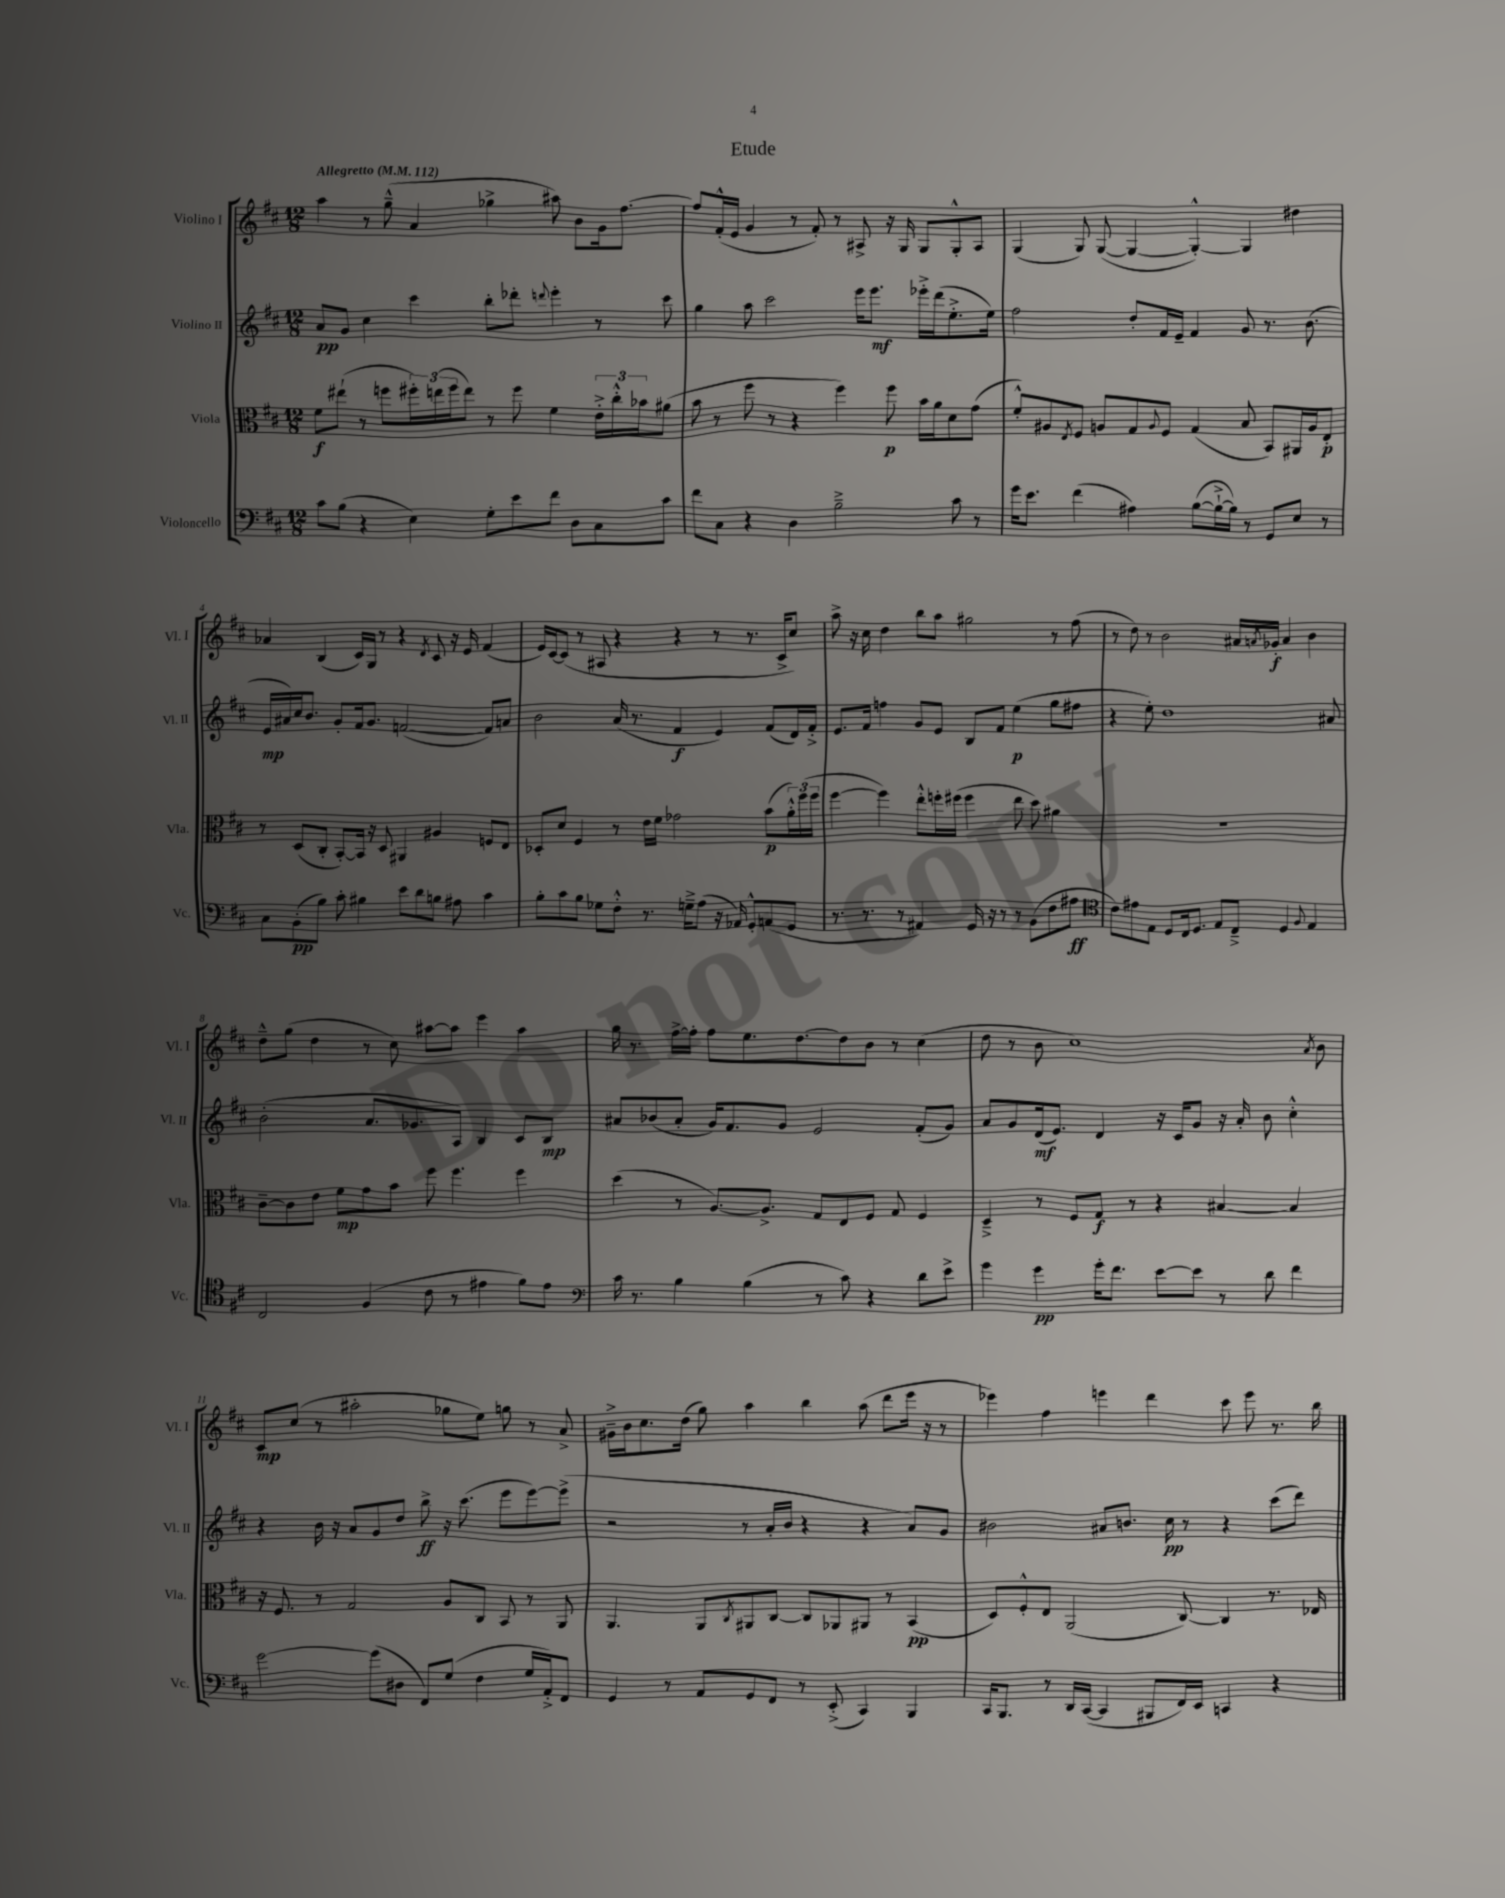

**kern	**kern	**kern	**kern
*staff4	*staff3	*staff2	*staff1
*clefF4	*clefC3	*clefG2	*clefG2
*k[f#c#]	*k[f#c#]	*k[f#c#]	*k[f#c#]
*M12/8	*M12/8	*M12/8	*M12/8
*MM112	*MM112	*MM112	*MM112
8c#	8f#	8a	4aa
(8B	(8ee#`	8g	.
4r	8r	4cc#	8r
.	8ff	.	(8gg~^^
4E)	24ff#')	4ccc#	4a
.	(24ee	.	.
.	24ff#	.	.
.	8ee)	.	.
8G'	8r	8bb'	4gg-^
8e	8ff#	8ddd-'	.
.	.	8qqddd	.
8f#	4f#	4eee'	8aa#)
8D	.	.	8b
8C#	24e'^	8r	16g
.	24cc#'^^	.	.
.	.	.	[8.ff#
.	24b-	.	.
8c#	(8a#	8ccc#	.
=	=	=	=
8f#	8b	4gg	8ff#]
8C#	8r	.	(16f#'^^
.	.	.	16e
4r	8ff#	8aa	4g
.	8r	2ccc#	.
4D	4r	.	8r
.	.	.	8f#')
2B~^	4ff#)	.	8r
.	.	16eee	8A#^
.	.	8.eee	.
.	8ff#	.	16r
.	.	.	16G
.	16b	16eee-'^	8G
.	16a	(16ddd	.
8c#	8d	8.ee'^	8G'^^
8r	(8g	.	8A#
.	.	16ee)	.
=	=	=	=
16g	8f#'^^)	2ff#	(4G
8.e	.	.	.
.	8A#	.	.
.	8qE	.	.
(4f#	8F#	.	8G)
.	8A	.	([8G
4A#)	8G	8dd'	4G_
.	8qqA	.	.
.	8F#	16f#	.
.	.	16e~	.
([8B	(4G	4f#	4G'^^_)
16B`^_	.	.	.
16B])	.	.	.
8r	8B	8g	4G]
8GG	8BB)	8.r	.
8E	16AA#	.	4dd#
.	16A	(8.b	.
8r	8E'	.	.
=	=	=	=
8C#	8r	16e	4a-
.	.	16a#)	.
(8BB'	(8D	16cc#	.
.	.	8.b	.
8B)	8C#'	.	(4B
8c#'	[8BB')	8g'	.
4B#	16BB]	16f#	16c#)
.	16r	8.g	16G
.	8D	.	8r
8e	4AA#	([2f	4r
8d	.	.	.
.	.	.	8qd
8B	4A#	.	8c#
8A#	.	.	16r
.	.	.	16e
4c#	8F	8f])	(4f#
.	8E	8a	.
=	=	=	=
8B'	8D-'	2b	16e)
.	.	.	[16c#
8c#	8d	.	(8c#]
8B	4F#	.	8r
8G-	.	.	8A#
8F#'^^	8r	(16a	4r
.	.	8.r	.
8.r	16e	.	.
.	16f#	.	.
.	2g-	4f#	4r
16G~^	.	.	.
(8A	.	.	.
16r	.	4e)	8r
16AA-)	.	.	.
8GG'^^	.	.	8.r
(8AA	(8b	(8f#	.
.	.	.	16c#^
8GG	24a'^^)	16d)	8cc#)
.	(24ff#	.	.
.	.	16f#'^	.
.	24ff#	.	.
=	=	=	=
8.r	[4ff#	8.e	8aa^
.	.	.	16r
8.r	.	16f#	16cc#
.	4ff#])	4ff	4dd
8r	.	.	.
4AA#)	8ee'^^	8g	8bb
.	16ff'	8e	8aa
.	(16ff#	.	.
16GG	4ff#	8B	2gg#
16r	.	.	.
8r	.	8f#	.
8r	8ee	(4ee	.
(8BB	8dd)	.	.
8F#	4a#	8gg	8r
8A#	.	8ff#	(8ff#
=	=	=	=
*clefC4	*	*	*
8c#)	1.r	4r	8r
8e#	.	.	8dd)
8E	.	8ee')	8r
8D	.	1dd	2b
16C#	.	.	.
8.D	.	.	.
8E	.	.	.
8C#~^	.	.	16a#
.	.	.	8qa
.	.	.	16g-'
4D	.	.	4a
8qqF#	.	.	.
4E	.	.	4b
.	.	8a#	.
=	=	=	=
2C#	[8c#~	(2b'	8dd~^^
.	8c#]	.	(8gg
.	8e	.	4dd
.	8f#	.	.
(4F#	8g	8.a	8r
.	8b	.	8cc#)
.	.	8.g-	.
8c#	8ff#	.	[8aa#
8r	4.ff#	8A)	8aa#]
4e#	.	4B	4eee
8f#)	4ff#	8c#	4aa#
8e#	.	8B	.
=	=	=	=
*clefF4	*	*	*
16c#	(4dd	8a#	16gg
8.r	.	.	8.r
.	.	(8b-	.
4B	8r	8a#'	[16ff#^
.	.	.	16ff#']
.	[8.A)	16g)	8ff#
.	.	8.f#	.
(4B	.	.	8.ee
.	8.A^]	.	.
.	.	8g	.
.	.	.	[8.dd
8r	8G	2e	.
8c#)	8E	.	8dd]
4r	8F#	.	8b
.	8G	.	8r
8d	4F#	(8f#'	(4cc#
8e^	.	8g)	.
=	=	=	=
4g	4D~^	8a	8dd
.	.	8g	8r
4g	8r	(16d	8b
.	.	8.e)	.
.	8F#	.	1cc#)
16g'	8G	4d	.
8.f#	.	.	.
.	8r	.	.
[8e	4r	16r	.
.	.	16c#	.
8e]	.	8g	.
8r	[4B#	16r	.
.	.	16a'	.
8d	.	8b	.
4f#	4B#]	4cc#'^^	.
.	.	.	8qa
.	.	.	8b
=	=	=	=
[2g	16r	4r	8c#
.	8.F#	.	.
.	.	.	(8cc#
.	8r	16b	8r
.	.	16r	.
.	2G	8a	2aa#'
(8g]	.	8g	.
8D#	.	8dd	.
8FF#)	.	8bb^	.
(8G	8A	16r	8gg-
.	.	(8.ccc#	.
4F#	8C#	.	8ee)
.	8BB	8eee	8gg
16G	8r	[8eee)	8r
16AA'^)	.	.	.
8FF#	8AA	(8eee^]	8a^
=	=	=	=
4GG	4.AA	2r	16g#~^
.	.	.	16b
.	.	.	8.cc#
8r	.	.	.
.	.	.	(16dd
8AA	8AA	.	8gg)
.	8qC#	.	.
8GG	8AA#	8r	4aa
8FF#	[8C#	16a'	.
.	.	16b	.
8r	8C#]	4r	4bb
(8EE'^	8AA-	.	.
4CC#)	8AA#	4r	(8aa
.	8r	.	8ddd
4BBB	(4BB	8a)	16eee
.	.	.	16r
.	.	8g	8r
=	=	=	=
16CC#	8D)	2b#	4eee-)
8.BBB	.	.	.
.	8F#'^^	.	.
8r	8E	.	4ff#
16DD	(2AA	.	.
([16CC#	.	.	.
4CC#]	.	8a#	4eee
.	.	8.b	.
8BBB#	.	.	4ddd
.	.	16cc#	.
16FF#)	[8C#)	8r	.
16EE	.	.	.
4CC	4C#]	4r	8ccc#
.	.	.	8eee
4r	8.r	(8ccc#	8.r
.	.	8ddd)	.
.	16E-	.	16bb
==	==	==	==
*-	*-	*-	*-
